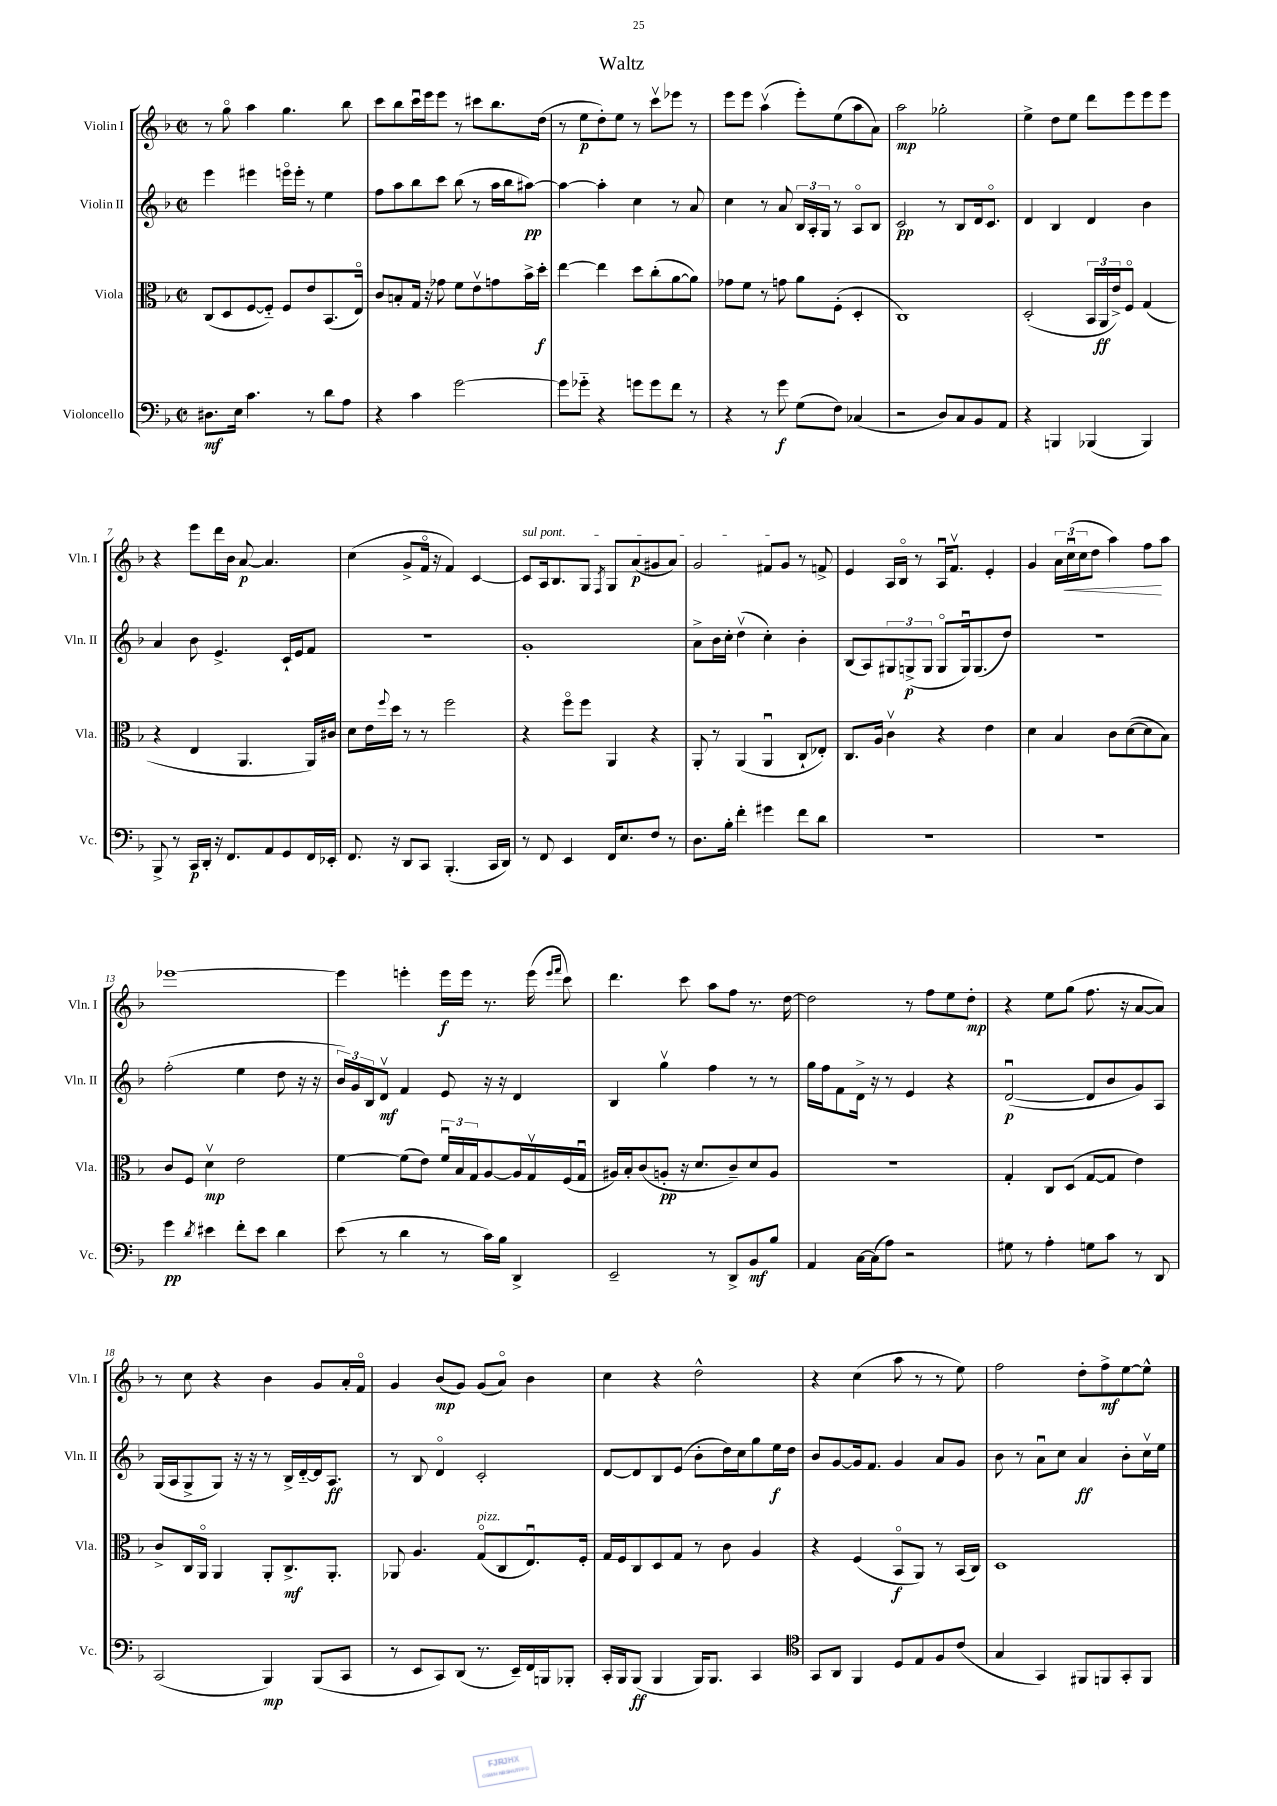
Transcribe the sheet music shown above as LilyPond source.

\header { title = "Waltz" }
<<
\new StaffGroup <<
\new Staff = "s0" \with { instrumentName = "Violin I" shortInstrumentName = "Vln. I" } {
    \clef treble \key f \major \defaultTimeSignature \time 2/2
    r8 g''8\flageolet a''4 g''4. bes''8 |
    c'''8 bes''8 c'''16\downbow e'''16 e'''8 r8 cis'''8 bes''8. d''16( |
    r8 e''8\p d''8-.) e''8 r8 c'''8\upbow ees'''8 r8 |
    e'''8 e'''8 a''4\upbow( e'''8-.) e''8( a''8 a'8) |
    a''2\mp ges''2-. |
    e''4-> d''8 e''8 d'''8 e'''8 e'''8 e'''8 |
    r4 e'''8 d'''16 bes'16 a'8~\p a'4. |
    c''4( g'8-> f'16\flageolet r16 f'4) c'4~ |
    \once \override TextSpanner.bound-details.left.text = \markup { \italic "sul pont." } c'8\startTextSpan a16 bes8. g8 \acciaccatura { f8 } g8 a'8\p( gis'8 a'8) |
    g'2 fis'8 g'8\stopTextSpan r8 f'8-> |
    e'4 a16 bes16\flageolet r8 a16\downbow f'8.\upbow e'4-. |
    g'4 \tuplet 3/2 { a'16 c''16\downbow\<( c''16 } d''8 a''4) f''8\! a''8 |
    ees'''1~ |
    ees'''4 e'''4-. e'''16\f e'''16 r8. e'''16( \grace { e'''16 f'''16 } c'''8) |
    d'''4. c'''8 a''8 f''8 r8. d''16~ |
    d''2 r8 f''8 e''8 d''8-.\mp |
    r4 e''8 g''8( f''8. r16 a'8~ a'8) |
    r8 c''8 r4 bes'4 g'8 a'16-. f'16\flageolet |
    g'4 bes'8\mp( g'8) g'8( a'8\flageolet) bes'4 |
    c''4 r4 d''2-^ |
    r4 c''4( a''8 r8 r8 e''8) |
    f''2 d''8-. f''8->\mf e''8~ e''8-^ \bar "|." |
}
\new Staff = "s1" \with { instrumentName = "Violin II" shortInstrumentName = "Vln. II" } {
    \clef treble \key f \major \defaultTimeSignature \time 2/2
    e'''4 eis'''4 e'''16\flageolet e'''16-. r8 e''4 |
    f''8 a''8 bes''8 c'''8 bes''8( r8 a''16 bes''16 ais''8~\pp) |
    ais''4~ ais''4-. c''4 r8 a'8 |
    c''4 r8 a'8 \tuplet 3/2 { bes16 a16-. g16 } r8 a8\flageolet bes8 |
    c'2\pp r8 bes8 d'16 c'8.\flageolet |
    d'4 bes4 d'4 bes'4 |
    a'4 bes'8 e'4.-> c'16-! e'16 f'8 |
    r1 |
    g'1-. |
    a'8-> bes'16 c''16-. d''4\upbow( c''4-.) bes'4-. |
    bes8( a8) \tuplet 3/2 { gis8 g8->\p( g8 } g8\flageolet g16\downbow) g8.( d''8) |
    R1 |
    f''2-.( e''4 d''8 r16 r16 |
    \tuplet 3/2 { bes'16) g'16 bes16 } d'8\upbow\mf f'4 e'8 r16 r16 d'4 |
    bes4 g''4\upbow f''4 r8 r8 |
    g''16 f''16 f'8 d'16-> r16 r8 e'4 r4 |
    d'2~\downbow\p( d'8 bes'8 g'8) a8 |
    g16( a16 g8-> g8) r16 r16 r8 bes16-> d'16~-_ d'16 a8.\ff |
    r8 bes8 d'4\flageolet c'2-. |
    d'8~ d'8 bes8 e'8( bes'8-. d''16) c''16 g''8 e''16\f d''16 |
    bes'8 g'8~ g'16 f'8. g'4 a'8 g'8 |
    bes'8 r8 a'8\downbow c''8 a'4\ff bes'8-. c''16\upbow e''16 \bar "|." |
}
\new Staff = "s2" \with { instrumentName = "Viola" shortInstrumentName = "Vla." } {
    \clef alto \key f \major \defaultTimeSignature \time 2/2
    c8( d8 f8~ f8-_) f8 e'8 bes,8.( e16\flageolet) |
    c'8 b8-. g16 r16 ges'8 f'8 e'8\upbow g'8 bes'16-> d''16-.\f |
    e''4~ e''4 d''8 c''8-.( a'8~ a'8) |
    ges'8 f'8 r8 g'8 a'8 f8-.( d4-. |
    c1) |
    d2-.( \tuplet 3/2 { bes,16 a,16\ff e'16->) } f8\flageolet g4( |
    r4 e4 a,4. a,16) cis'16 |
    d'8 e'16 \appoggiatura { f''8 } d''16 r8 r8 f''2 |
    r4 f''8\flageolet f''8 a,4 r4 |
    a,8-. r8 a,4( a,4\downbow c8-! ees8-.) |
    c8. a16 c'4\upbow r4 e'4 |
    d'4 bes4 c'8 d'8~( d'8 bes8) |
    c'8 f8 d'4\upbow\mp e'2 |
    f'4~ f'8( e'8) \tuplet 3/2 { f'16\downbow bes16 g16 } a8~ a16 g16\upbow f16( g16\downbow |
    ais16) bes16-. c'8( a8-.\pp r16 d'8. c'8--) d'8 a8 |
    R1 |
    g4-. c8 d8( g8~ g8 e'4) |
    c'8-> c16 a,16\flageolet a,4 a,8-. c8.->\mf a,8.-. |
    aes,8 a4. g8\flageolet^\markup { \italic "pizz." }( c8 e8.\downbow) f16-. |
    g16 f16 c8 d8 g8 r8 c'8 a4 |
    r4 f4( bes,8\flageolet\f a,8) r8 bes,16( c16) |
    d1 \bar "|." |
}
\new Staff = "s3" \with { instrumentName = "Violoncello" shortInstrumentName = "Vc." } {
    \clef bass \key f \major \defaultTimeSignature \time 2/2
    dis8.\mf e16 c'4. r8 d'8 a8 |
    r4 c'4 g'2~ |
    g'8 ges'8-_ r4 g'8 g'8 f'8 r8 |
    r4 r8 g'8\f g8( f8) ces4( |
    r2 d8) c8 bes,8 a,8 |
    r4 b,,4 bes,,4( bes,,4) |
    bes,,8-> r8 c,16\p d,16-. r16 f,8. a,8 g,8 f,16 ees,16-. |
    f,8. r16 d,8 c,8 bes,,4.-.( c,16 d,16) |
    r8 f,8 e,4 f,16 e8. f8 r8 |
    d8. bes16-. f'4-. gis'4 f'8 d'8 |
    R1 |
    R1 |
    g'4\pp \acciaccatura { d'8 } eis'4 f'8-. eis'8 d'4 |
    e'8( r8 d'4 r8 c'16) bes16 d,4-> |
    e,2-- r8 d,8-> bes,8\mf bes8 |
    a,4 c16~ c16( a8) r2 |
    gis8 r8 a4-. g8 c'8 r8 d,8 |
    c,2( bes,,4\mp) bes,,8( c,8 |
    r8 e,8 c,8) d,8( r8. e,16--) f,16 b,,16 bes,,8-. |
    c,16-. bes,,16 bes,,8\ff( bes,,4 bes,,16) bes,,8. c,4 |
    \clef tenor g,8 a,8 f,4 d8 e8 f8 c'8( |
    g4 g,4) fis,8 f,8 g,8-. f,8 \bar "|." |
}
>>
>>
